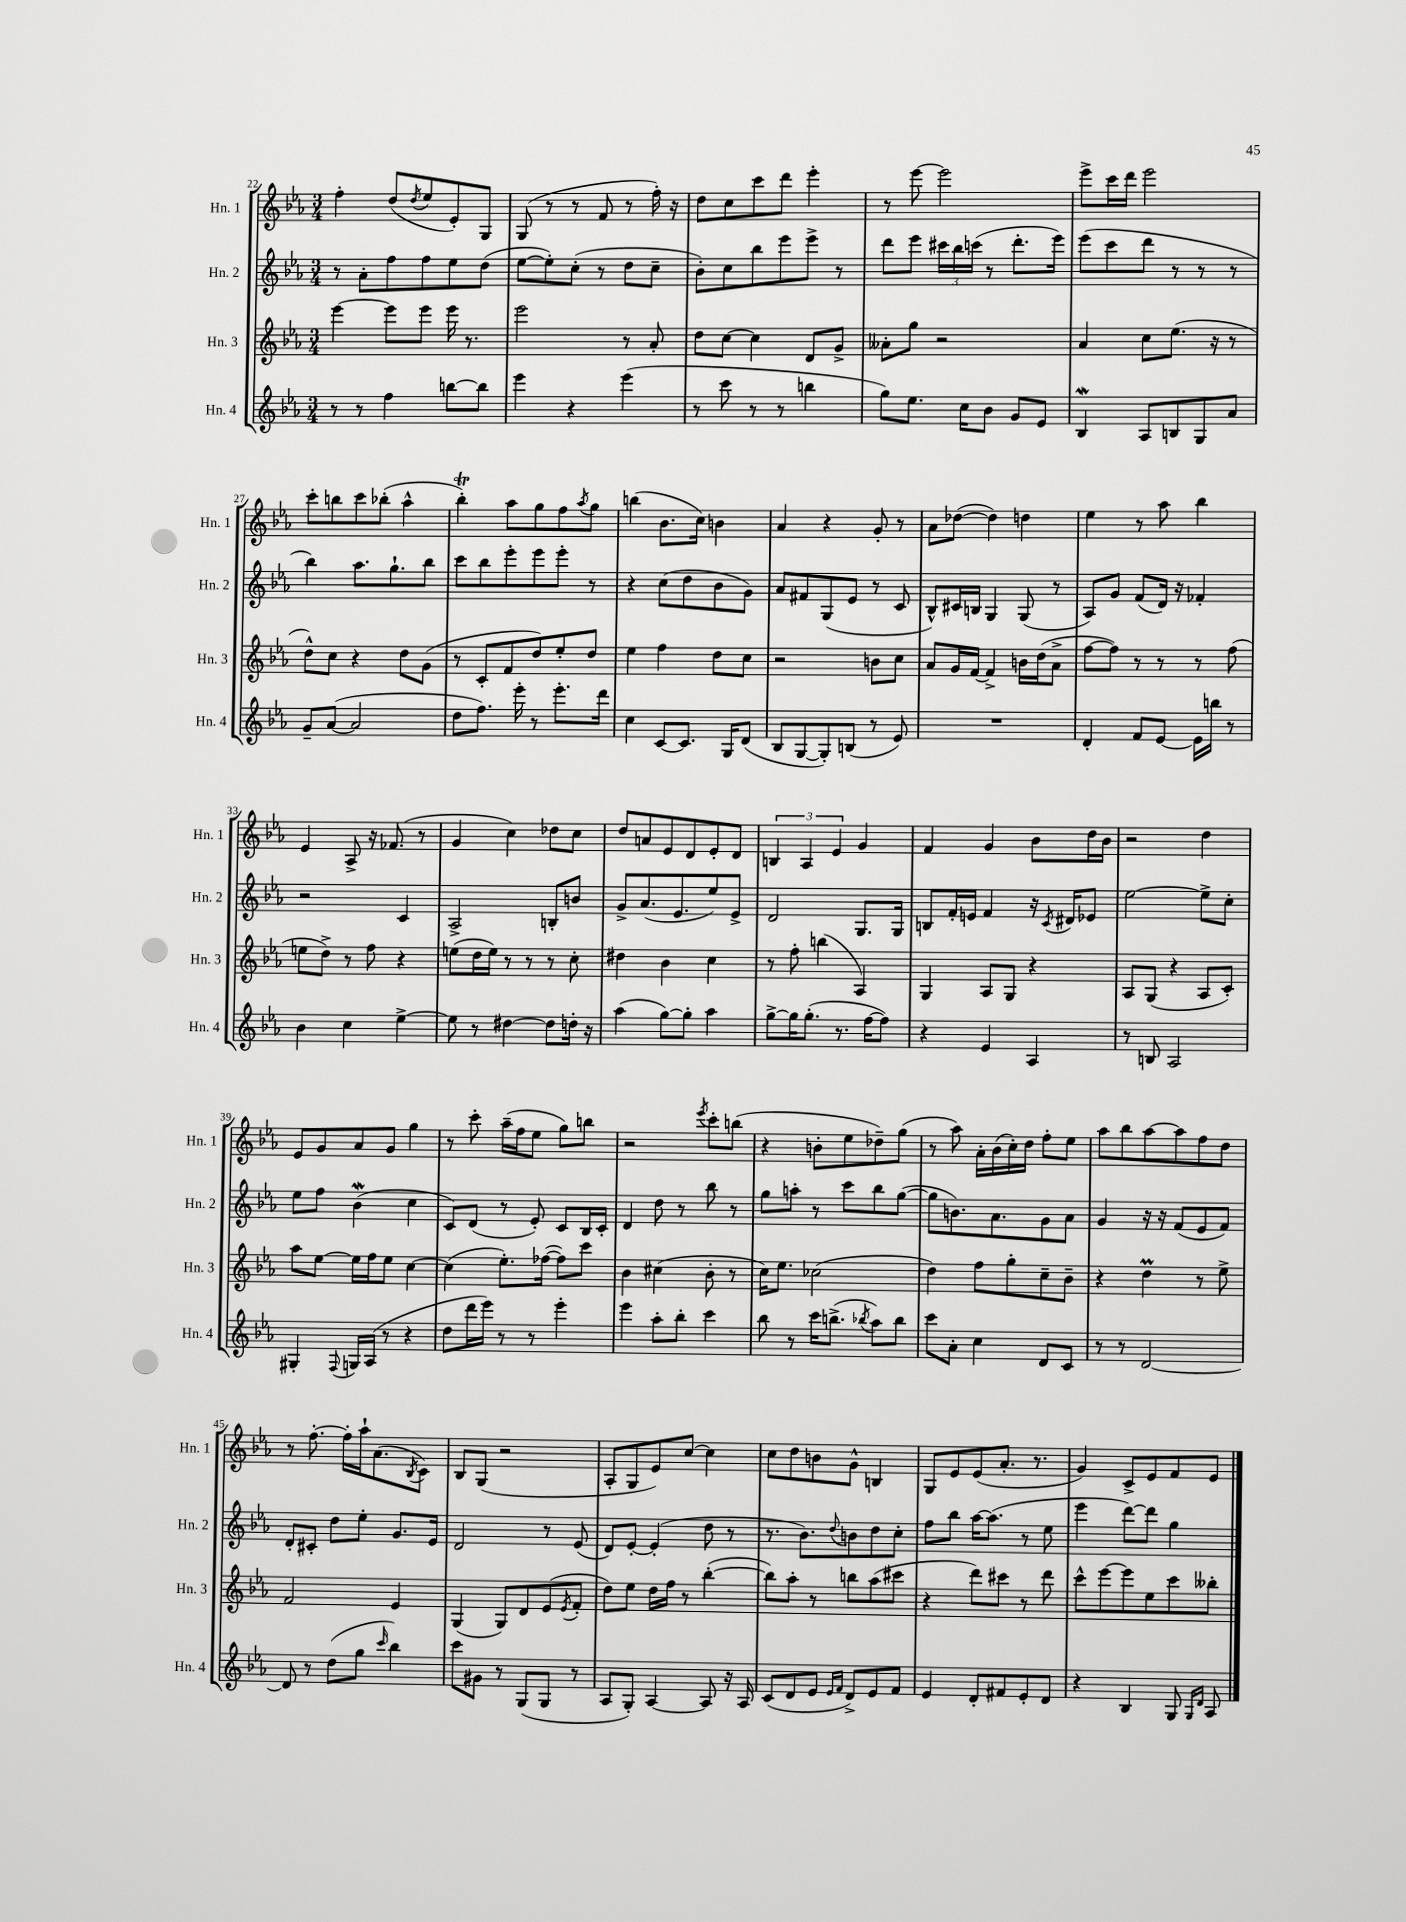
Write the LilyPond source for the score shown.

<<
\new StaffGroup <<
\new Staff = "s0" \with { instrumentName = "Hn. 1" shortInstrumentName = "Hn. 1" } {
    \clef treble \key ees \major \numericTimeSignature \time 3/4
    f''4-. d''8( \acciaccatura { d''8 } ees''8 ees'8-.) g8 |
    g8( r8 r8 f'8 r8 f''16-.) r16 |
    d''8 c''8 c'''8 d'''8 ees'''4-. |
    r8 ees'''8~ ees'''2 |
    ees'''8-> c'''16 d'''16 ees'''2 |
    c'''8-. b''8 c'''8 bes''8-.( aes''4-^ |
    bes''4-.\trill) aes''8 g''8 f''8 \acciaccatura { aes''8 } g''8 |
    b''4( bes'8. c''16) b'4 |
    aes'4 r4 g'8-. r8 |
    aes'8 des''8~( des''4) d''4 |
    ees''4 r8 aes''8 bes''4 |
    ees'4 aes8-> r16 fes'8.( r8 |
    g'4 c''4) des''8 c''8 |
    d''8 a'8 ees'8 d'8 ees'8-. d'8 |
    \tuplet 3/2 { b4 aes4 ees'4 } g'4 |
    f'4 g'4 bes'8 d''16 bes'16 |
    r2 d''4 |
    ees'8 g'8 aes'8 g'8 g''4 |
    r8 c'''8-. aes''16--( f''16 ees''8 g''8) b''8 |
    r2 \acciaccatura { ees'''8 } c'''8-. b''8( |
    r4 b'8-. ees''8 des''8--) g''8( |
    r8 aes''8) aes'16-. bes'16( c''16-.) d''16 f''8-. ees''8 |
    aes''8 bes''8 aes''8~ aes''8 f''8 d''8 |
    r8 f''8.~-. f''16-. aes''16-! aes'8.( \acciaccatura { bes8 } c'8) |
    bes8 g8( r2 |
    aes8-. g8 ees'8) c''8~ c''4 |
    c''8 d''8 b'8 g'8-^ b4 |
    g8 ees'8 ees'8( aes'8.-. r8. |
    g'4) c'8-> ees'8 f'8 ees'8 \bar "|." |
}
\new Staff = "s1" \with { instrumentName = "Hn. 2" shortInstrumentName = "Hn. 2" } {
    \clef treble \key ees \major \numericTimeSignature \time 3/4
    r8 aes'8-. f''8 f''8 ees''8 d''8( |
    ees''8~ ees''8-.) c''8-.( r8 d''8 c''8-- |
    bes'8-.) c''8 bes''8 ees'''8 ees'''8-> r8 |
    d'''8 ees'''8 \tuplet 3/2 { cis'''16 bes''16 c'''16( } r8 d'''8.-. ees'''16) |
    ees'''8( c'''8 d'''8 r8 r8 r8 |
    bes''4) aes''8. g''8.-! bes''8 |
    c'''8 bes''8 ees'''8-. ees'''8 ees'''8-. r8 |
    r4 c''8( d''8 bes'8 g'8) |
    aes'8 fis'8 g8( ees'8 r8 c'8 |
    bes8-^) cis'16 b16 g4 g8( r8 |
    aes8) g'8 f'8( d'16) r16 fes'4-. |
    r2 c'4 |
    aes2-> b8-. b'8 |
    g'8-> aes'8.( ees'8. ees''8) ees'8-> |
    d'2 g8. g16 |
    b8 f'16-. e'16 f'4 r16 \acciaccatura { c'8 } dis'16 ees'8 |
    ees''2~ ees''8-> c''8-. |
    ees''8 f''8 bes'4\mordent( c''4 |
    c'8) d'8( r8 ees'8-.) c'8 bes16 c'16-. |
    d'4 d''8 r8 bes''8 r8 |
    g''8 a''8-. r8 c'''8 bes''8 g''8~( |
    g''8 b'8.) aes'8. g'8 aes'8 |
    g'4 r16 r16 f'8( ees'8 f'8) |
    d'8-. cis'8-. d''8 ees''8-. g'8. ees'16 |
    d'2 r8 ees'8( |
    d'8) ees'8~-. ees'4-.( d''8 r8 |
    r8. bes'8.) \appoggiatura { d''8 } b'8 d''8 c''8-. |
    f''8 bes''8 aes''16~ aes''8.( r8 ees''8 |
    ees'''4 d'''8~) d'''8 g''4 \bar "|." |
}
\new Staff = "s2" \with { instrumentName = "Hn. 3" shortInstrumentName = "Hn. 3" } {
    \clef treble \key ees \major \numericTimeSignature \time 3/4
    ees'''4~ ees'''8 ees'''8 ees'''16 r8. |
    ees'''2 r8 aes'8-. |
    d''8 c''8~ c''4 d'8 g'8-> |
    aeses'8-. g''8 r2 |
    aes'4 c''8 ees''8.( r16 r8 |
    d''8-^) c''8 r4 d''8 g'8( |
    r8 c'8-. f'8 d''8) ees''8-. d''8 |
    ees''4 f''4 d''8 c''8 |
    r2 b'8 c''8 |
    aes'8 g'16 f'16~ f'4-> b'16 d''16( aes'8-> |
    f''8~ f''8) r8 r8 r8 f''8( |
    e''8 d''8->) r8 f''8 r4 |
    e''8( d''16 e''16) r8 r8 r8 c''8-. |
    dis''4 bes'4 c''4 |
    r8 f''8-. b''4( aes4) |
    g4 aes8 g8 r4 |
    aes8 g8( r4 aes8 c'8-.) |
    aes''8 ees''8~ ees''16 f''16 ees''8 c''4~ |
    c''4( ees''8.-.) fes''16~( fes''8) c'''8 |
    bes'4 cis''4( bes'8-. r8 |
    c''16) ees''8. ces''2( |
    d''4) f''8 g''8-. c''8-- bes'8-- |
    r4 d''4\prall r8 ees''8-> |
    f'2 ees'4 |
    g4( g8) d'8 ees'8( \acciaccatura { ees'8 } f'8-. |
    d''8) ees''8 d''16 f''16 r8 bes''4~-.( |
    bes''8) aes''8-. r8 b''8 aes''8( cis'''8 |
    r4 d'''8) cis'''8 r8 d'''8 |
    c'''8-^ ees'''8~ ees'''8 ees''8 c'''8 beses''8-. \bar "|." |
}
\new Staff = "s3" \with { instrumentName = "Hn. 4" shortInstrumentName = "Hn. 4" } {
    \clef treble \key ees \major \numericTimeSignature \time 3/4
    r8 r8 f''4 b''8~ b''8 |
    ees'''4 r4 ees'''4( |
    r8 c'''8 r8 r8 b''4 |
    g''8) ees''8. c''16 bes'8 g'8 ees'8 |
    bes4\mordent aes8 b8 g8 aes'8 |
    g'8-- aes'8~( aes'2 |
    d''8 f''8.) ees'''16-. r8 ees'''8.-. d'''16 |
    c''4 c'8~ c'8. g16 d'8( |
    bes8 g8~ g8-.) b8( r8 ees'8) |
    R2. |
    d'4-. f'8 ees'8~ ees'16 b''16 r8 |
    bes'4 c''4 ees''4~-> |
    ees''8 r8 dis''4~ dis''8 d''16-. r16 |
    aes''4( g''8~) g''8-. aes''4 |
    g''8~-> g''16 g''8.-.( r8. f''16~ f''8) |
    r4 ees'4 aes4 |
    r8 b8 aes2 |
    gis4-. \appoggiatura { f8 } g16 aes16( r8 r4 |
    d''8 d'''16 ees'''16) r8 r8 ees'''4-. |
    ees'''4 aes''8-. bes''8-. c'''4 |
    bes''8 r8 c'''16 b''8.->( \acciaccatura { bes''8 } aes''8) bes''8 |
    c'''8 aes'8-. c''4 d'8 c'8 |
    r8 r8 d'2~ |
    d'8 r8 d''8( g''8 \grace { c'''16 } bes''4) |
    c'''8 gis'8 r8 g8( g8 r8 |
    aes8 g8-.) aes4~ aes8 r16 aes16 |
    c'8( d'8 ees'8 \grace { ees'16 f'16 } d'8->) ees'8 f'8 |
    ees'4 d'8-. fis'8 ees'8-. d'8 |
    r4 bes4 g8 \grace { g16 d'16 } aes8 \bar "|." |
}
>>
>>
\layout { \context { \Score currentBarNumber = #22 } }
